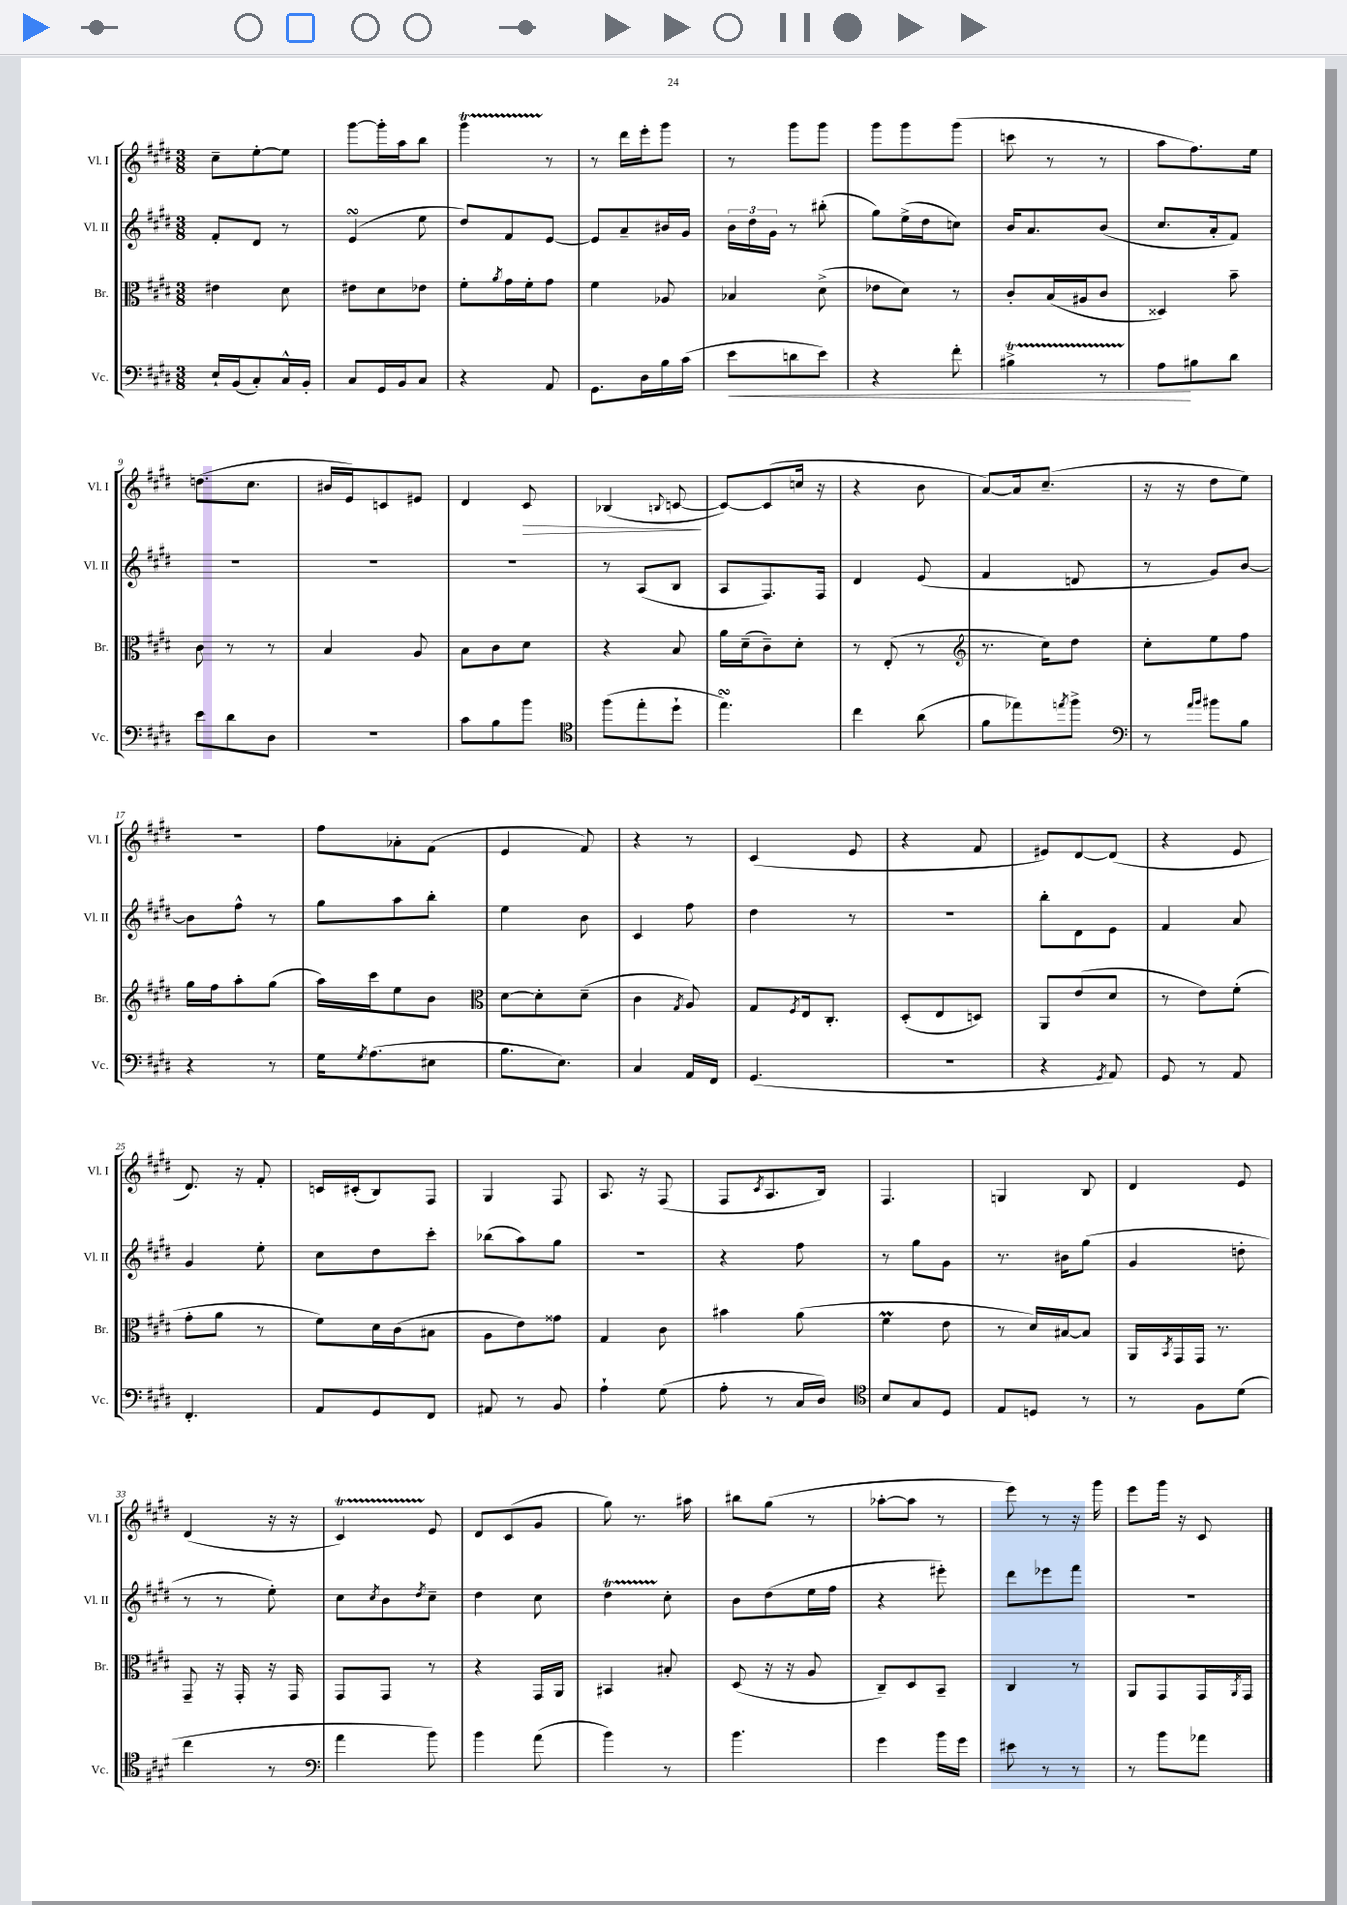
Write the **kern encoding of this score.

**kern	**dynam	**kern	**kern	**kern	**dynam
*part4	*part4	*part3	*part2	*part1	*part1
*staff4	*staff4	*staff3	*staff2	*staff1	*staff1
*I"Vc.	*	*I"Br.	*I"Vl. II	*I"Vl. I	*
*I'Vc.	*	*I'Br.	*I'Vl. II	*I'Vl. I	*
*clefF4	*	*clefC3	*clefG2	*clefG2	*
*k[f#c#g#d#]	*	*k[f#c#g#d#]	*k[f#c#g#d#]	*k[f#c#g#d#]	*
*M3/8	*	*M3/8	*M3/8	*M3/8	*
=1	=1	=1	=1	=1	=1
16E`/LL	.	4e#X\	8f#'/L	8cc#~\L	.
(16BB/J	.	.	.	.	.
8C#'/)	.	.	8d#/J	[8ee'\	.
16C#^^/L	.	8d#\	8r	8ee\J]	.
16BB'/JJ	.	.	.	.	.
=2	=2	=2	=2	=2	=2
8C#/L	.	8e#X\L	(4esSSs/	[8ggg#\L	.
16GG#/L	.	8d#\	.	16ggg#'\L]	.
16BB/J	.	.	.	16aa\J	.
8C#/J	.	8e-X\J	8ee\	8bb\J	.
=3	=3	=3	=3	=3	=3
4r	.	8f#'\L	8dd#/L)	4ggg#t\	.
.	.	8qa/	.	.	.
.	.	16g#\L	8f#/	.	.
.	.	16f#'\J	.	.	.
8AA/	.	8g#\J	[8e/J	8r	.
=4	=4	=4	=4	=4	=4
8.GG#\L	.	4f#\	8e/L]	8r	.
.	.	.	8a~/	16ddd#\LL	.
16D#\L	.	.	.	16eee'\J	.
16B\	.	8A-X/	16b#X/L	8ggg#\J	.
(16c#\JJ	.	.	16g#/JJ	.	.
=5	=5	=5	=5	=5	=5
!	!LO:HP:b	!	!	!	!
8e\L	<	4B-X/	24b\LL	8r	.
.	.	.	24dd#\	.	.
.	.	.	24g#\JJ	.	.
8dn\	.	.	8r	8ggg#\L	.
8e\J)	.	(8d#^\	(8bb#X'\	8ggg#\J	.
=6	=6	=6	=6	=6	=6
4r	.	8e-X\L	8gg#\L)	8ggg#\L	.
.	.	8d#\J)	(16ee^\L	8ggg#\	.
.	.	.	16dd#\J	.	.
8f#'\	.	8r	8ccn\J)	(8ggg#\J	.
=7	=7	=7	=7	=7	=7
4B#Xt^\	.	8c#'/L	16b/KL	8cccn\	.
.	.	.	8.a/	.	.
.	.	(16B/L	.	8r	.
.	.	16A#X/J	.	.	.
8r	.	8c#/J	(8b/J	8r	.
=8	=8	=8	=8	=8	=8
8A\L	.	4D##X/)	8.cc#/L	8aa\L	.
8B#X\	[	.	.	8.ff#\)	.
.	.	.	16a'/k	.	.
8d#\J	.	8b~\	8f#/J)	.	.
.	.	.	.	16ee\Jk	.
!!LO:LB:g=z
=9	=9	=9	=9	=9	=9
8e\L	.	8c#\	4.r	(8.ddn\L	.
8d#\	.	8r	.	.	.
.	.	.	.	8.cc#\J	.
8D#\J	.	8r	.	.	.
=10	=10	=10	=10	=10	=10
4.r	.	4B/	4.r	16b#X/LL	.
.	.	.	.	16e/J)	.
.	.	.	.	8cn/	.
.	.	8A/	.	8e#X/J	.
=11	=11	=11	=11	=11	=11
8c#\L	.	8B\L	4.r	4d#/	.
8B\	.	8c#\	.	.	.
!	!	!	!	!	!LO:HP:b
8b\J	.	8d#\J	.	8c#/	>
=12	=12	=12	=12	=12	=12
*clefC4	*	*	*	*	*
(8ff#\L	.	4r	8r	(4B-X/	.
8ee'\	.	.	(8A/L	.	.
.	.	.	.	8qqBn/	.
8dd#`\J	.	8B/	8B/J	[8cn/	.
.	.	.	.	.	]
=13	=13	=13	=13	=13	=13
4.eesSSs\)	.	16a\LL	8A/L	8c/L_)	.
.	.	(16d#~\J	.	.	.
.	.	8c#~\)	8.F#/)	(8c/]	.
.	.	8d#'\J	.	16ccn/Jk	.
.	.	.	16F#/Jk	16r	.
=14	=14	=14	=14	=14	=14
4cc#\	.	8r	4d#/	4r	.
.	.	(8E'/	.	.	.
(8a\	.	8r	(8e/	8b\	.
=15	=15	=15	=15	=15	=15
*	*	*clefG2	*	*	*
8f#\L	.	8.r	4f#/	[8a/L)	.
8ee-X\)	.	.	.	16a/k]	.
.	.	16cc#\KL)	.	(8.cc#~/J	.
8qeen/	.	.	.	.	.
8ff#^\J	.	8dd#\J	8dn/	.	.
=16	=16	=16	=16	=16	=16
*clefF4	*	*	*	*	*
8r	.	8cc#'\L	8r	16r	.
.	.	.	.	16r	.
16qqa/LL	.	.	.	.	.
16qqb/JJ	.	.	.	.	.
8b#X\L	.	8ee\	8g#/L)	8dd#\L	.
8B\J	.	8ff#\J	[8b/J	8ee\J)	.
!!LO:LB:g=z
=17	=17	=17	=17	=17	=17
4r	.	16gg#\LL	8b\L]	4.r	.
.	.	16ff#\J	.	.	.
.	.	8aa'\	8ff#^^\J	.	.
8r	.	(8gg#\J	8r	.	.
=18	=18	=18	=18	=18	=18
16G#\KL	.	16aa\LL)	8gg#\L	8ff#\L	.
8qG#/	.	.	.	.	.
(8.A\	.	16ccc#\J	.	.	.
.	.	8ee\	8aa\	8a-X'\	.
8E#X\J	.	8b\J	8bb'\J	(8f#\J	.
=19	=19	=19	=19	=19	=19
*	*	*clefC3	*	*	*
8.B\L	.	[8d#\L	4ee\	4e/	.
.	.	8d#'\]	.	.	.
8.E\J)	.	.	.	.	.
.	.	(8d#~\J	8b\	8f#/)	.
=20	=20	=20	=20	=20	=20
4C#/	.	4c#\	4c#/	4r	.
.	.	8qG#/	.	.	.
16AA/LL	.	8A/)	8ff#\	8r	.
16FF#/JJ	.	.	.	.	.
=21	=21	=21	=21	=21	=21
(4.GG#/	.	8G#/L	4dd#\	(4c#/	.
.	.	8qF#/	.	.	.
.	.	16E/k	.	.	.
.	.	8.C#'/J	.	.	.
.	.	.	8r	8e/	.
=22	=22	=22	=22	=22	=22
4.r	.	(8D#'/L	4.r	4r	.
.	.	8E/	.	.	.
.	.	8Dn/J)	.	8f#/	.
=23	=23	=23	=23	=23	=23
4r	.	8AA/L	8bb'\L	8e#X/L)	.
.	.	(8e/	8d#\	[8d#/	.
8qGG#/	.	.	.	.	.
8AA/)	.	8d#/J	8e\J	(8d#/J]	.
=24	=24	=24	=24	=24	=24
8GG#/	.	8r	4f#/	4r	.
8r	.	8e\L)	.	.	.
8AA/	.	(8f#'\J	8a/	8e/	.
!!LO:LB:g=z
=25	=25	=25	=25	=25	=25
4.FF#'/	.	8g#'\L	4g#/	8.d#/)	.
.	.	8a\J	.	.	.
.	.	.	.	16r	.
.	.	8r	8ee'\	8f#'/	.
=26	=26	=26	=26	=26	=26
8AA/L	.	8f#\L)	8cc#\L	16cn/LL	.
.	.	.	.	(16c#X'/J	.
8GG#/	.	16d#\L	8dd#\	8B/)	.
.	.	(16c#\J	.	.	.
8FF#/J	.	8B#X\J	8ccc#'\J	8F#/J	.
=27	=27	=27	=27	=27	=27
8AA#X/	.	8A\L	(8bb-X\L	4G#/	.
8r	.	8e\)	8aa\)	.	.
8BB/	.	8g##X\J	8gg#\J	8F#/	.
=28	=28	=28	=28	=28	=28
4A`\	.	4G#/	4.r	8.A/	.
.	.	.	.	16r	.
(8G#\	.	8c#\	.	(8F#/	.
=29	=29	=29	=29	=29	=29
8A'\	.	4b#X\	4r	8F#/L	.
.	.	.	.	8qc#/	.
8r	.	.	.	8.A/	.
16C#/LL	.	(8a\	8ff#\	.	.
16D#/JJ)	.	.	.	16B/Jk)	.
=30	=30	=30	=30	=30	=30
*clefC4	*	*	*	*	*
8B/L	.	4f#M\	8r	4.F#/	.
8G#/	.	.	8gg#\L	.	.
8D#/J	.	8e\	8g#\J	.	.
=31	=31	=31	=31	=31	=31
8E/L	.	8r	8.r	4Gn/	.
8Dn/J	.	16d#/LL)	.	.	.
.	.	[16B#X/J	16b#X\KL	.	.
8r	.	8B#/J]	(8gg#\J	8B/	.
=32	=32	=32	=32	=32	=32
8r	.	16AA/LL	4g#/	4d#/	.
.	.	8qBB/	.	.	.
.	.	16GG#/	.	.	.
8F#\L	.	16GG#/JJ	.	.	.
.	.	8.r	.	.	.
(8d#\J	.	.	8ddn'\	8e/	.
!!LO:LB:g=z
=33	=33	=33	=33	=33	=33
4cc#\	.	8GG#~/	8r	(4d#/	.
.	.	16r	8r	.	.
.	.	16GG#'/	.	.	.
8r	.	16r	8ee'\)	16r	.
.	.	16GG#/	.	16r	.
=34	=34	=34	=34	=34	=34
*clefF4	*	*	*	*	*
4a\	.	8GG#/L	8cc#\L	4c#T/)	.
.	.	.	8qcc#/	.	.
.	.	8GG#/J	8b\	.	.
.	.	.	8qdd#/	.	.
8b\)	.	8r	8cc#~\J	8e/	.
=35	=35	=35	=35	=35	=35
4b\	.	4r	4dd#\	8d#/L	.
.	.	.	.	(8c#/	.
(8a\	.	16GG#/LL	8cc#\	8g#/J	.
.	.	16AA/JJ	.	.	.
=36	=36	=36	=36	=36	=36
4b\)	.	4BB#X/	4dd#t\	8gg#\)	.
.	.	.	.	8.r	.
8r	.	8B#X'/	8cc#'\	.	.
.	.	.	.	16aa#X\	.
=37	=37	=37	=37	=37	=37
4.b\	.	(8D#/	8b\L	8bb#X\L	.
.	.	16r	(8dd#\	(8gg#\J	.
.	.	16r	.	.	.
.	.	8A/	16ee\L	8r	.
.	.	.	16ff#\JJ	.	.
=38	=38	=38	=38	=38	=38
4g#\	.	8C#~/L)	4r	[8aa-X'\L	.
.	.	8D#/	.	8aa-\J]	.
16b\LL	.	8BB~/J	8eee#X'\)	8r	.
16g#\JJ	.	.	.	.	.
=39	=39	=39	=39	=39	=39
8e#X\	.	4C#/	8ddd#\L	8eee\)	.
8r	.	.	8eee-X\	8r	.
8r	.	8r	8fff#\J	16r	.
.	.	.	.	16ggg#\	.
=40	=40	=40	=40	=40	=40
8r	.	8AA/L	4.r	8eee\L	.
8b\L	.	8GG#/	.	16ggg#\Jk	.
.	.	.	.	16r	.
8a-X\J	.	16GG#/L	.	8c#/	.
.	.	8qAA/	.	.	.
.	.	16GG#/JJ	.	.	.
==	==	==	==	==	==
*-	*-	*-	*-	*-	*-
